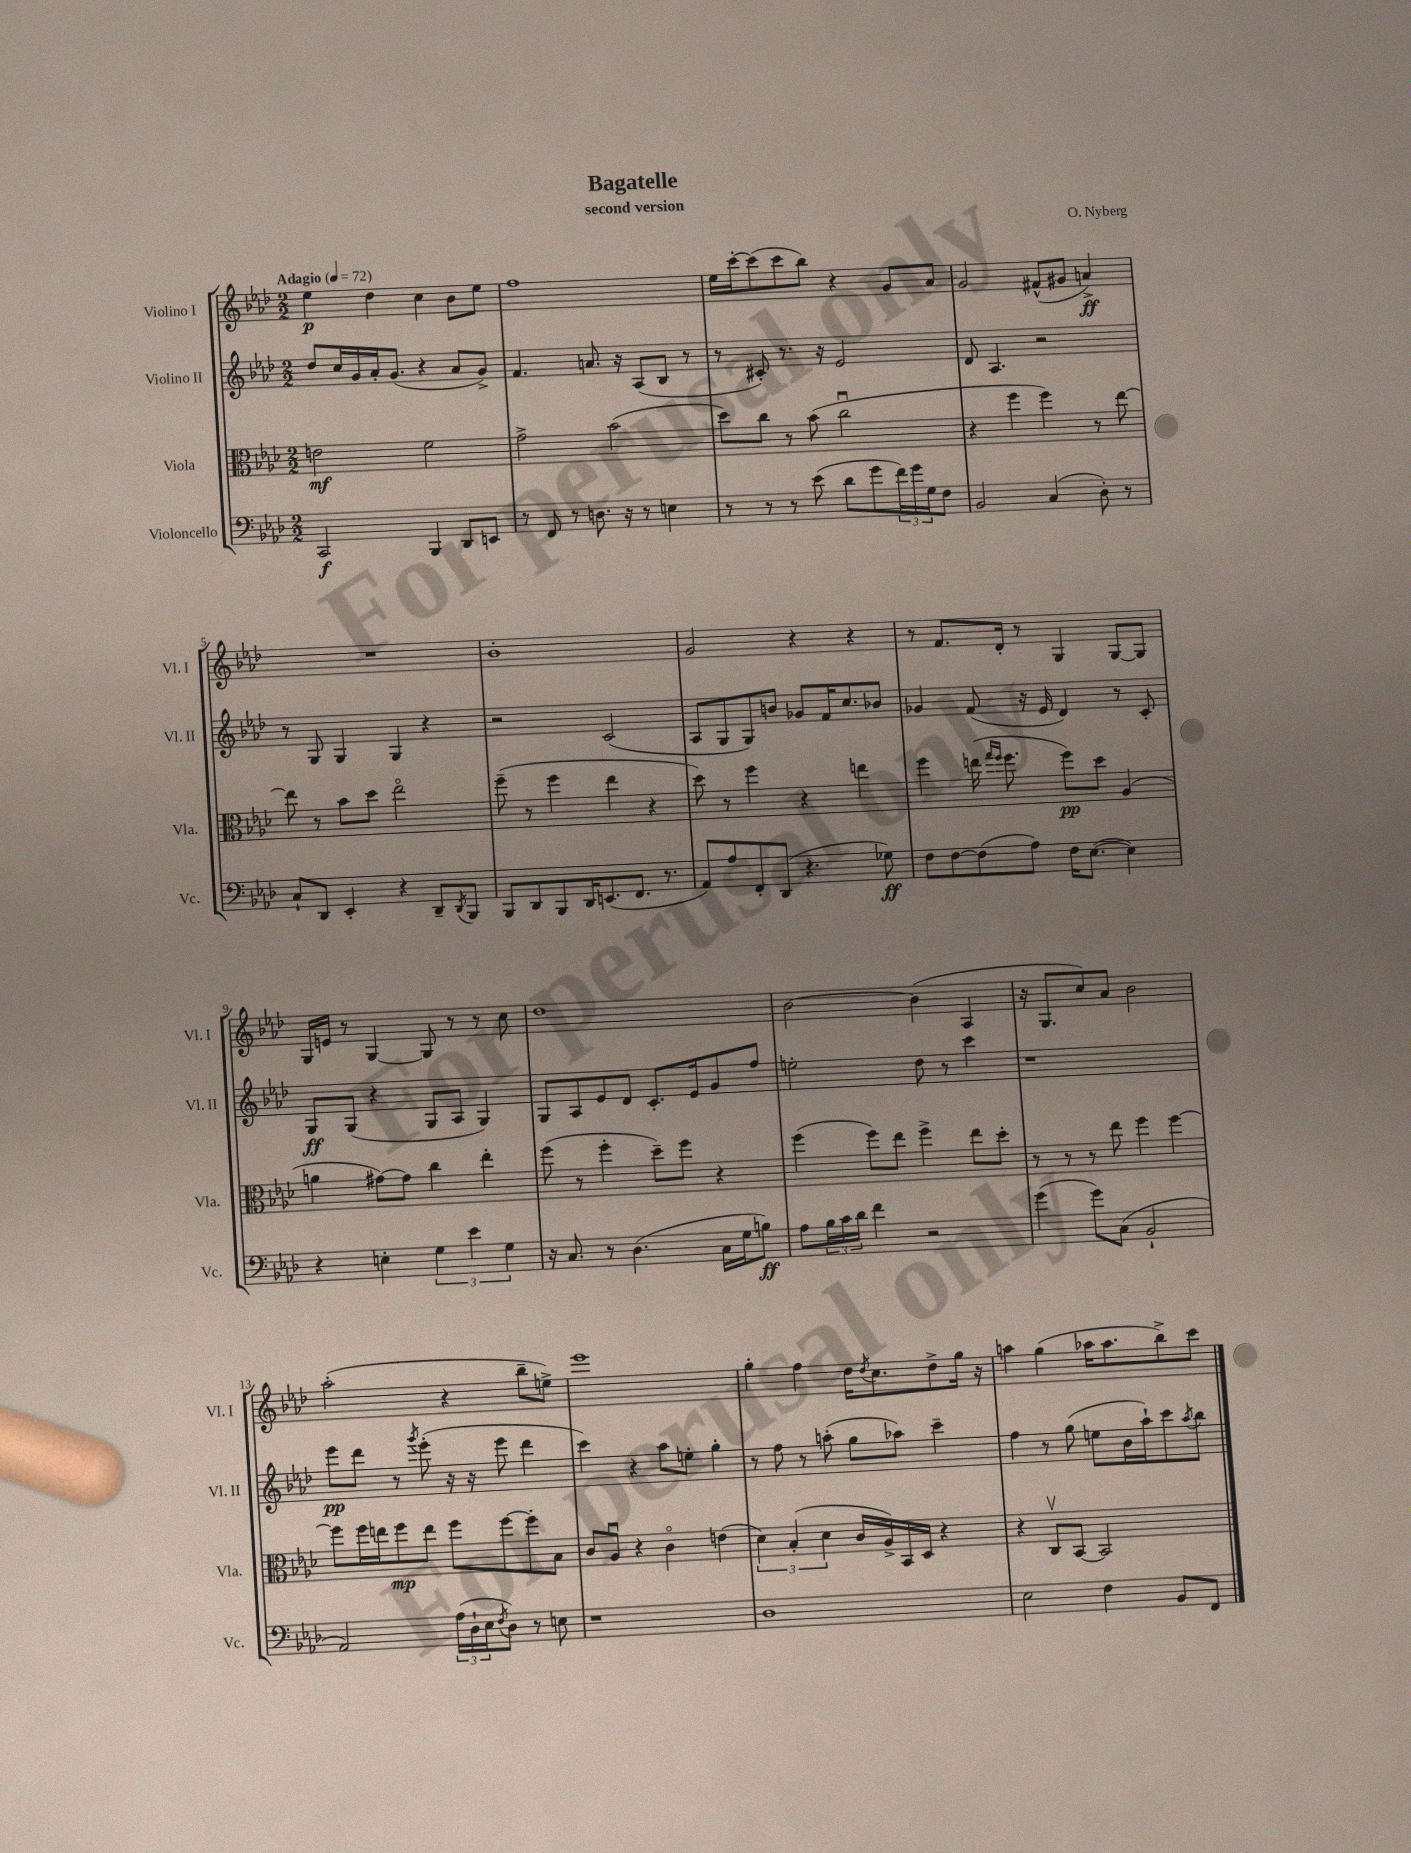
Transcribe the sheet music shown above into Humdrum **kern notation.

**kern	**kern	**kern	**kern
*staff4	*staff3	*staff2	*staff1
*clefF4	*clefC3	*clefG2	*clefG2
*k[b-e-a-d-]	*k[b-e-a-d-]	*k[b-e-a-d-]	*k[b-e-a-d-]
*M2/2	*M2/2	*M2/2	*M2/2
*MM72	*MM72	*MM72	*MM72
2CC	2e	8dd-	4ee-
.	.	16cc	.
.	.	16g	.
.	.	16a-'	4dd-
.	.	(8.g	.
4BBB-	2f	4r	4cc
8DD-	.	8a-	8b-
8EE	.	8g^)	8ee-
=	=	=	=
8r	2g^	4.f	1ff
8FF	.	.	.
8r	.	.	.
8.D	.	8.a	.
.	(2b-	.	.
16r	.	16r	.
8r	.	(8A-	.
4E	.	8B-	.
.	.	8r	.
=	=	=	=
8r	8dd-)	8r	16ee-
.	.	.	[16ccc'
8r	8cc	8c#')	(8ccc]
8r	8r	8.r	8ccc
(8e-	(8b-	.	8bb-)
.	.	16r	.
8d-	2ccu	2e-	4r
8g	.	.	.
24f)	.	.	8g
24g	.	.	.
24G	.	.	.
8F	.	.	8a-
=	=	=	=
2BB-	4r	8d-	2g
.	.	4.A-	.
.	4ff	.	.
(4C	4ff)	2r	(8f#^^
.	.	.	8g#
8D-')	8r	.	4a^)
8r	[8ee-	.	.
=	=	=	=
8C`	8ee-]	8r	1r
8DD-	8r	8G	.
4EE-'	8b-	4G	.
.	8dd-	.	.
4r	2ee-o	4G	.
8DD-~	.	4r	.
8qDD-	.	.	.
8BBB-	.	.	.
=	=	=	=
8BBB-	(8ff~	2r	1b-'
8DD-	8r	.	.
8BBB-	4ff	.	.
16DD-	.	.	.
(8.EE	.	.	.
.	4ee-	(2c	.
8.FF	.	.	.
.	4r	.	.
8.r	.	.	.
=	=	=	=
8AA-)	8dd-)	8A-	2g
8A-	8r	8G	.
8FF'	4ff	8G)	.
(8DD-	.	8b	.
4.r	4r	8g-	4r
.	.	16f	.
.	.	8.cc	.
.	4ee	.	4r
8G-)	.	8b-	.
=	=	=	=
8F	4ff	4g-	8r
[8F	.	.	8.f
(8F]	(16ee	(8f	.
.	16qqgg	.	.
.	16qqff	.	.
.	8.ff	.	16d-'
8A-)	.	16r	8r
.	.	16e-	.
16F	8ff)	4d-)	4G
([8.E-	.	.	.
.	8dd-	.	.
4E-])	(4A-	8r	[8G
.	.	8c'	8G]
=	=	=	=
4r	4a	8G	16G
.	.	.	16e
.	.	(8G	8r
4E'	[8g#)	4r	[4G
.	8g#]	.	.
6G	4cc	8G	8G]
.	.	8A-	8r
6e-	.	.	.
.	4ee-'	4G)	8r
6G	.	.	.
.	.	.	8cc
=	=	=	=
16r	(8ff	8G	1dd-
8.C	.	.	.
.	8r	8A-	.
8r	4ff'	8e-	.
(4.D-	.	8d-	.
.	8dd-~)	8.c'	.
.	8ff	.	.
.	.	16e-	.
16C	4r	8g	.
16G	.	.	.
8B)	.	8ff	.
=	=	=	=
8A-	(4ff	2ee'	[2b-
24B-	.	.	.
24c	.	.	.
24d-	.	.	.
4f	8ff)	.	.
.	8ee-	.	.
2r	4ff^	8dd-	(4b-]
.	.	8r	.
.	8ee-	4ccc	4A-
.	8dd-'	.	.
=	=	=	=
(4g	8r	1r	16r
.	.	.	8.G
.	8r	.	.
8g)	8r	.	8cc)
(8C	8ee-	.	8a-
2BB-`	4ff	.	2b-
.	[4ff	.	.
=	=	=	=
2AA-)	8ff]	8eee-	(2aa-'
.	16ff	8ddd-	.
.	16ee	.	.
.	8ff	8r	.
.	.	8qggg	.
.	8ee	(8eee-'	.
(24A-	8ff	16r	4r
24D-`	.	.	.
.	.	16r	.
24E-	.	.	.
8qF	.	.	.
8D-)	[8ff	8eee-	.
8r	8ff']	4ddd-	8bb-~
8E	8B-	.	8ee^)
=	=	=	=
1r	8c	4ccc)	1eee-
.	8A-u	.	.
.	4r	4r	.
.	4co	8aa-	.
.	.	8ee'	.
.	(4e	4gg'	.
=	=	=	=
1D-	6d-)	8r	4gg'
.	.	8ff	.
.	(6B-'	.	.
.	.	8r	4ff
.	6d-	.	.
.	.	(8aa'	.
.	16c	8gg	16dd-
.	.	.	8qdd-
.	16A-^)	.	8.cc
.	16BB-	8aa-)	.
.	16D-	.	.
.	4r	4ccc~	8dd-^
.	.	.	16gg
.	.	.	16r
=	=	=	=
2E-	4r	4ff	4aa
.	8Cv	8r	(4gg
.	[8BB-	(8gg	.
4F	2BB-]	8ee	16aa-
.	.	.	8.aa-
.	.	16b-	.
.	.	16aa-`)	.
8BB-	.	8ccc	8bb-^)
.	.	8qaa-	.
8FF	.	8bb-	8ccc
==	==	==	==
*-	*-	*-	*-
